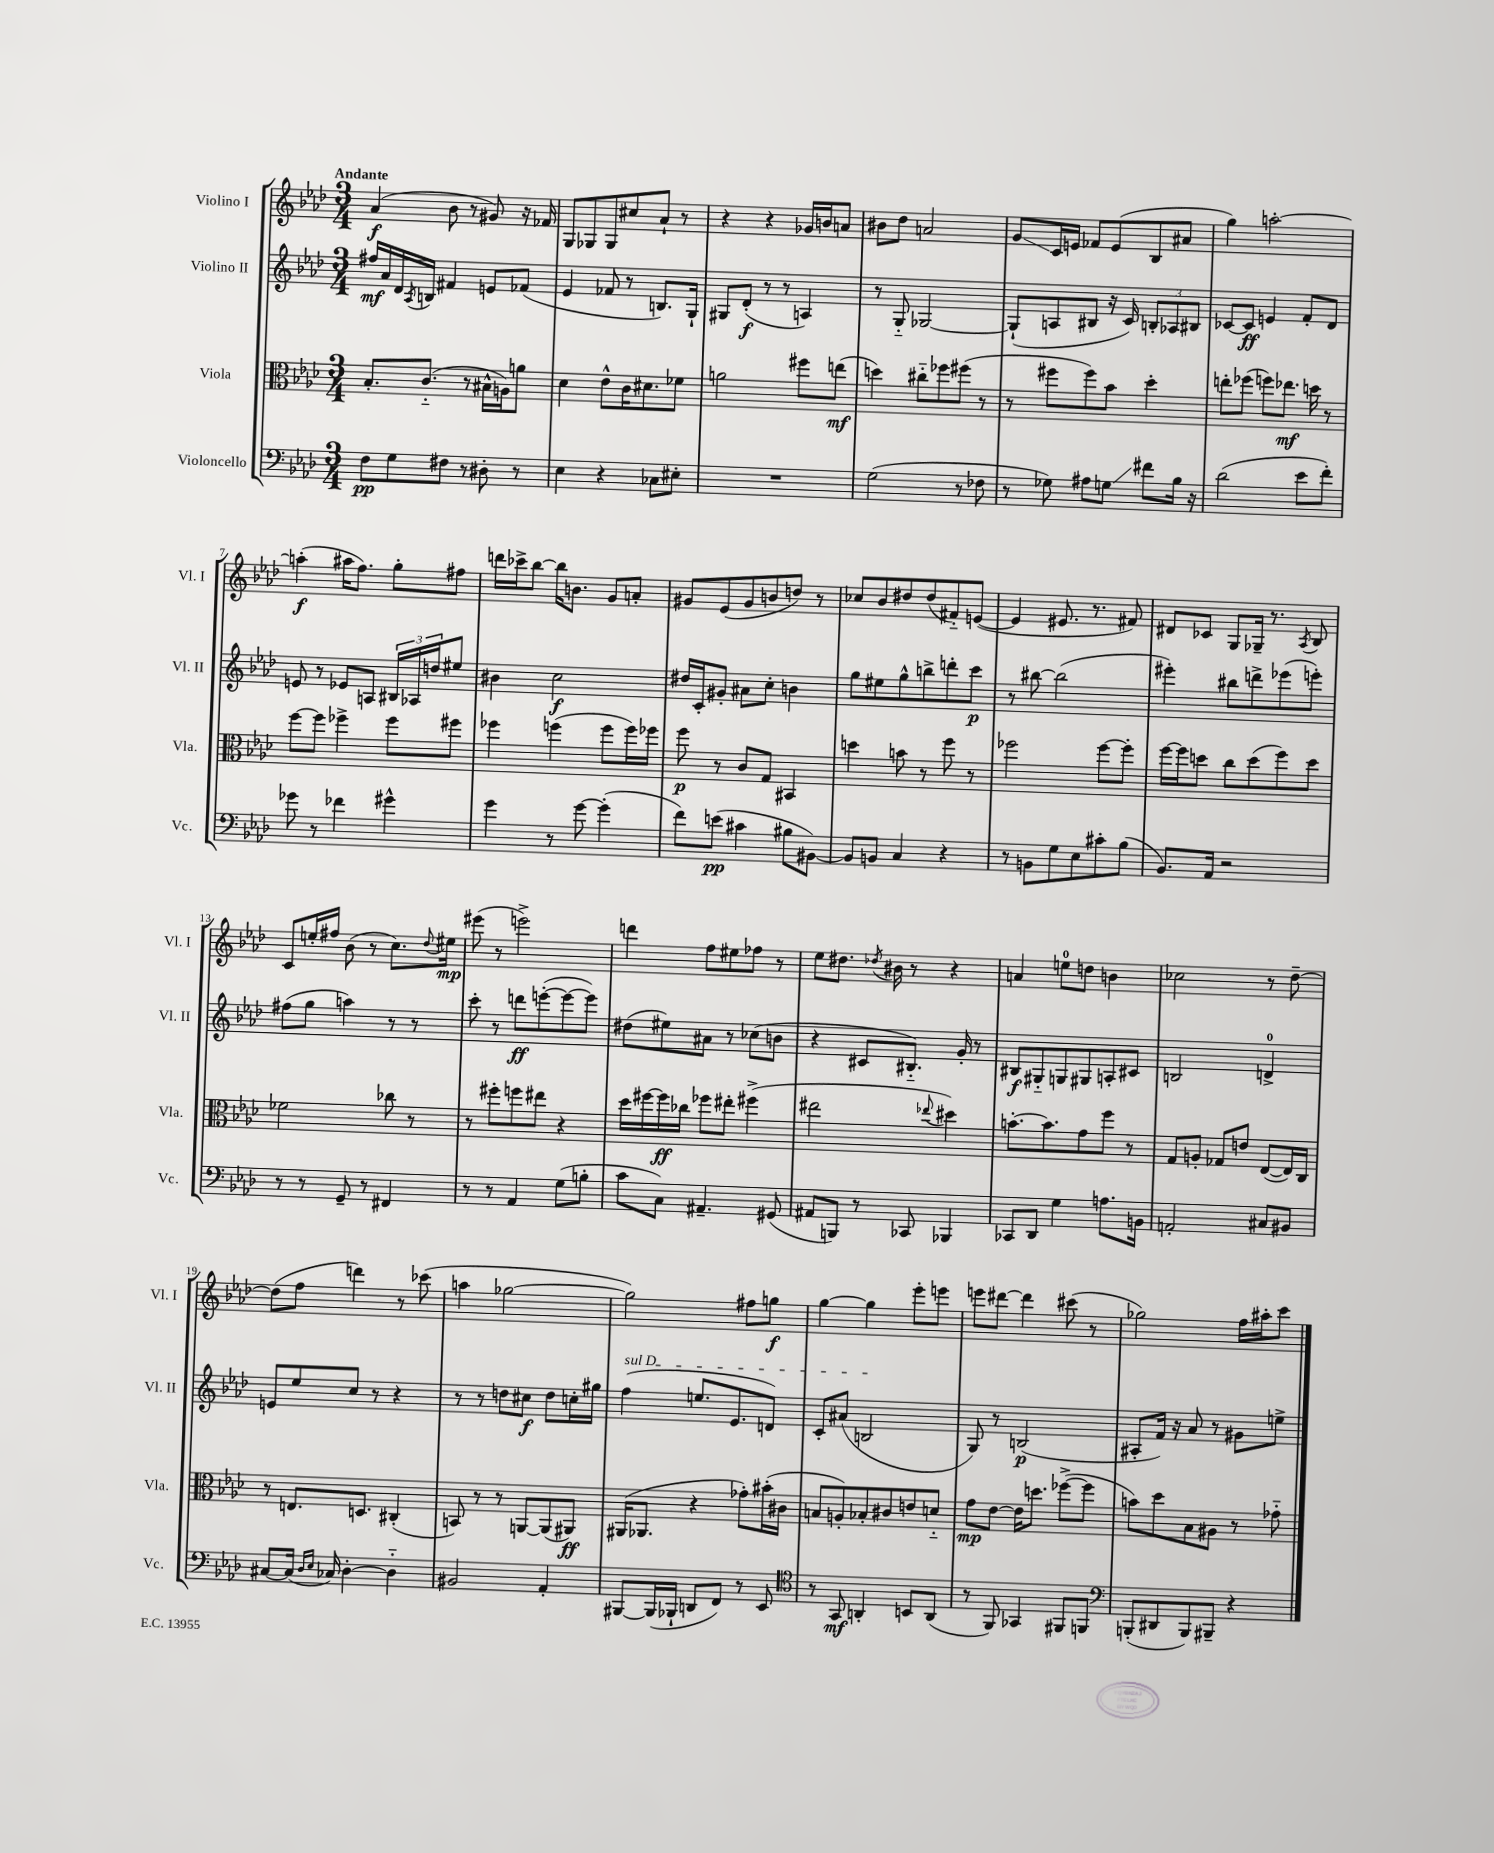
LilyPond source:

<<
\new StaffGroup <<
\new Staff = "s0" \with { instrumentName = "Violino I" shortInstrumentName = "Vl. I" } {
    \clef treble \key aes \major \numericTimeSignature \time 3/4 \tempo "Andante"
    aes'4\f( bes'8 r8 gis'8) r16 fes'16 |
    g8 ges8 ges8 cis''8 aes'8-! r8 |
    r4 r4 ges'16 b'16 a'8 |
    bis'8 des''8 a'2 |
    g'8\glissando c'16 e'16 fes'8 e'8( bes8 ais'8 |
    g''4) a''2~-. |
    a''4-.\f( ais''16 f''8.) g''8-. fis''8 |
    d'''16 ces'''16-> bes''8~ bes''16 b'8. g'8 a'8-. |
    gis'8 ees'8( gis'8 b'8 d''8) r8 |
    ces''8 bes'8 dis''8 dis''8( fis'8-_) e'8~( |
    e'4 eis'8. r8. fis'8) |
    dis'8 ces'8 g8 ges16-- r8. \acciaccatura { aes8 } bes8 |
    c'8 e''16-. fis''16 bes'8( r8 c''8.) \appoggiatura { des''8 } eis''16\mp |
    eis'''8( r8 e'''2->) |
    d'''4 f''8 eis''8 fes''8 r8 |
    ees''8 dis''8. \acciaccatura { des''8 } bis'16 r8 r4 |
    a'4 e''8-0 d''8 b'4 |
    ces''2 r8 des''8~-- |
    des''8( f''8 d'''4) r8 ces'''8( |
    a''4 ges''2~ |
    ges''2) fis''8 g''8\f |
    g''4~ g''4 ees'''8-. e'''8 |
    e'''8 dis'''8~ dis'''4 cis'''8( r8 |
    ges''2) f''16 ais''16-. c'''8 \bar "|." |
}
\new Staff = "s1" \with { instrumentName = "Violino II" shortInstrumentName = "Vl. II" } {
    \clef treble \key aes \major \numericTimeSignature \time 3/4
    fis''16\mf aes'16 des'16 \acciaccatura { aes8 } b16 fis'4 e'8 fes'8( |
    ees'4 fes'8 r8 b8.) g16-! |
    gis8 des'8-.\f( r8 r8 a4) |
    r8 g8-_ ges2~ |
    ges8-!( a8 bis8 r16 c'16) \tuplet 3/2 { b8-. aes8 bis8 } |
    ces'8~ ces'8\ff e'4 f'8-. des'8 |
    e'8 r8 ees'8 a8 \tuplet 3/2 { bis16 aes16 d''16 } eis''8 |
    bis'4 c''2\f |
    dis''16 c'16-. gis'8-. ais'8 c''8-. b'4 |
    g''8 eis''8 g''8-^ b''8-> d'''8-. c'''8\p |
    r8 bis''8~ bis''2( |
    eis'''4-.) bis''8 d'''8-> ees'''8( e'''8-.) |
    fis''8( g''8 a''4) r8 r8 |
    c'''8-. r8 d'''8\ff e'''8~-.( e'''8~ e'''8) |
    dis''8( eis''8) ais'8 r8 ces''8( b'8 |
    r4 cis'8 bis8.-_) g'16-. r8 |
    bis8\f gis8-_ g8 gis8 a8-. cis'8 |
    b2 d'4-0-> |
    e'8 ees''8 c''8 r8 r4 |
    r8 r8 d''8 cis''8\f d''8 c''16-. gis''16 |
    \once \override TextSpanner.bound-details.left.text = \markup { \italic "sul D" } f''4\startTextSpan( e''8. ees'8. d'8) |
    c'8-. ais'8( b2\stopTextSpan |
    g8) r8 b2\p( |
    ais8-. f'16) r16 aes'8 r8 gis'8 e''8-> \bar "|." |
}
\new Staff = "s2" \with { instrumentName = "Viola" shortInstrumentName = "Vla." } {
    \clef alto \key aes \major \numericTimeSignature \time 3/4
    bes8.-. c'8.-_( r8 bis16-^ a16) a'8 |
    des'4 ees'8-^ c'16 dis'8. fes'8 |
    a'2 fis''8 e''8\mf( |
    d''4) cis''8-_ fes''8 fis''8( r8 |
    r8 fis''8 fis''8) bes'8 des''4-. |
    e''8-. fes''8( f''8) ees''8.\mf d''16 r8 |
    f''8~ f''8 fes''4-> fes''8 fis''8 |
    fes''4 f''4( f''8 f''16) fes''16 |
    f''8\p r8 c'8 g8 bis,4 |
    d''4 b'8 r8 f''8 r8 |
    fes''2 fes''8~ fes''8-. |
    f''16~ f''16 d''8 c''8 d''8( f''8) d''8 |
    fes'2 ces''8 r8 |
    r8 fis''8-. f''8 eis''8 r4 |
    des''16 fis''16~ fis''16\ff ces''16 fes''8 eis''8-. fis''4->( |
    eis''2 \appoggiatura { ees''8 } dis''4) |
    b'8.~-. b'8. g'8 f''8 r8 |
    g8 a8-. ges8 e'8 ees8~( ees16) c16 |
    r8 e8. d8. cis4-.( |
    b,8) r8 r8 a,8~ a,8( ais,8\ff) |
    ais,16( aes,8. r4 ges'8-.) bis'16-.( cis'16 |
    b8 a8-.) bes8-. cis'8 e'8 d'8-_ |
    g'8\mp ees'8~ ees'16 d''8. fes''8~->( fes''8 |
    b'8) des''8 bes8 ais8 r8 ges'8-_ \bar "|." |
}
\new Staff = "s3" \with { instrumentName = "Violoncello" shortInstrumentName = "Vc." } {
    \clef bass \key aes \major \numericTimeSignature \time 3/4
    f8\pp g8 fis8 r8 dis8-. r8 |
    ees4 r4 ces8 eis8-. |
    R2. |
    g2( r8 fes8 |
    r8 ges8) ais8 g8\glissando fis'8 bes16 r16 |
    des'2( ees'8 f'8-.) |
    ges'8 r8 fes'4 gis'4-^ |
    g'4 r8 g'8~ g'4-.( |
    f'8) e'8\pp( cis'4 bis8 bis,8~) |
    bis,8 b,8 c4 r4 |
    r8 b,8 g8 ees8 cis'8-. bes8( |
    bes,8.) aes,16 r2 |
    r8 r8 g,8-- r8 fis,4 |
    r8 r8 aes,4 g8( b8-. |
    c'8 c8) ais,4.-- gis,8( |
    ais,8 b,,8) r8 ces,8 bes,,4 |
    ces,8 des,8 g4 a8. b,16 |
    a,2-. cis8 bis,8 |
    cis8~ cis16( \grace { des16 ees16 } ces16) des4~-. des4-_ |
    bis,2 aes,4-. |
    bis,,8~ bis,,16( bes,,16-! d,8 f,8) r8 ees,8 |
    \clef tenor r8 g,8\mf a,4-. b,8 a,8( |
    r8 f,8) ges,4 fis,8 f,8 |
    \clef bass b,,8-.( dis,8 b,,8) bis,,8-- r4 \bar "|." |
}
>>
>>
